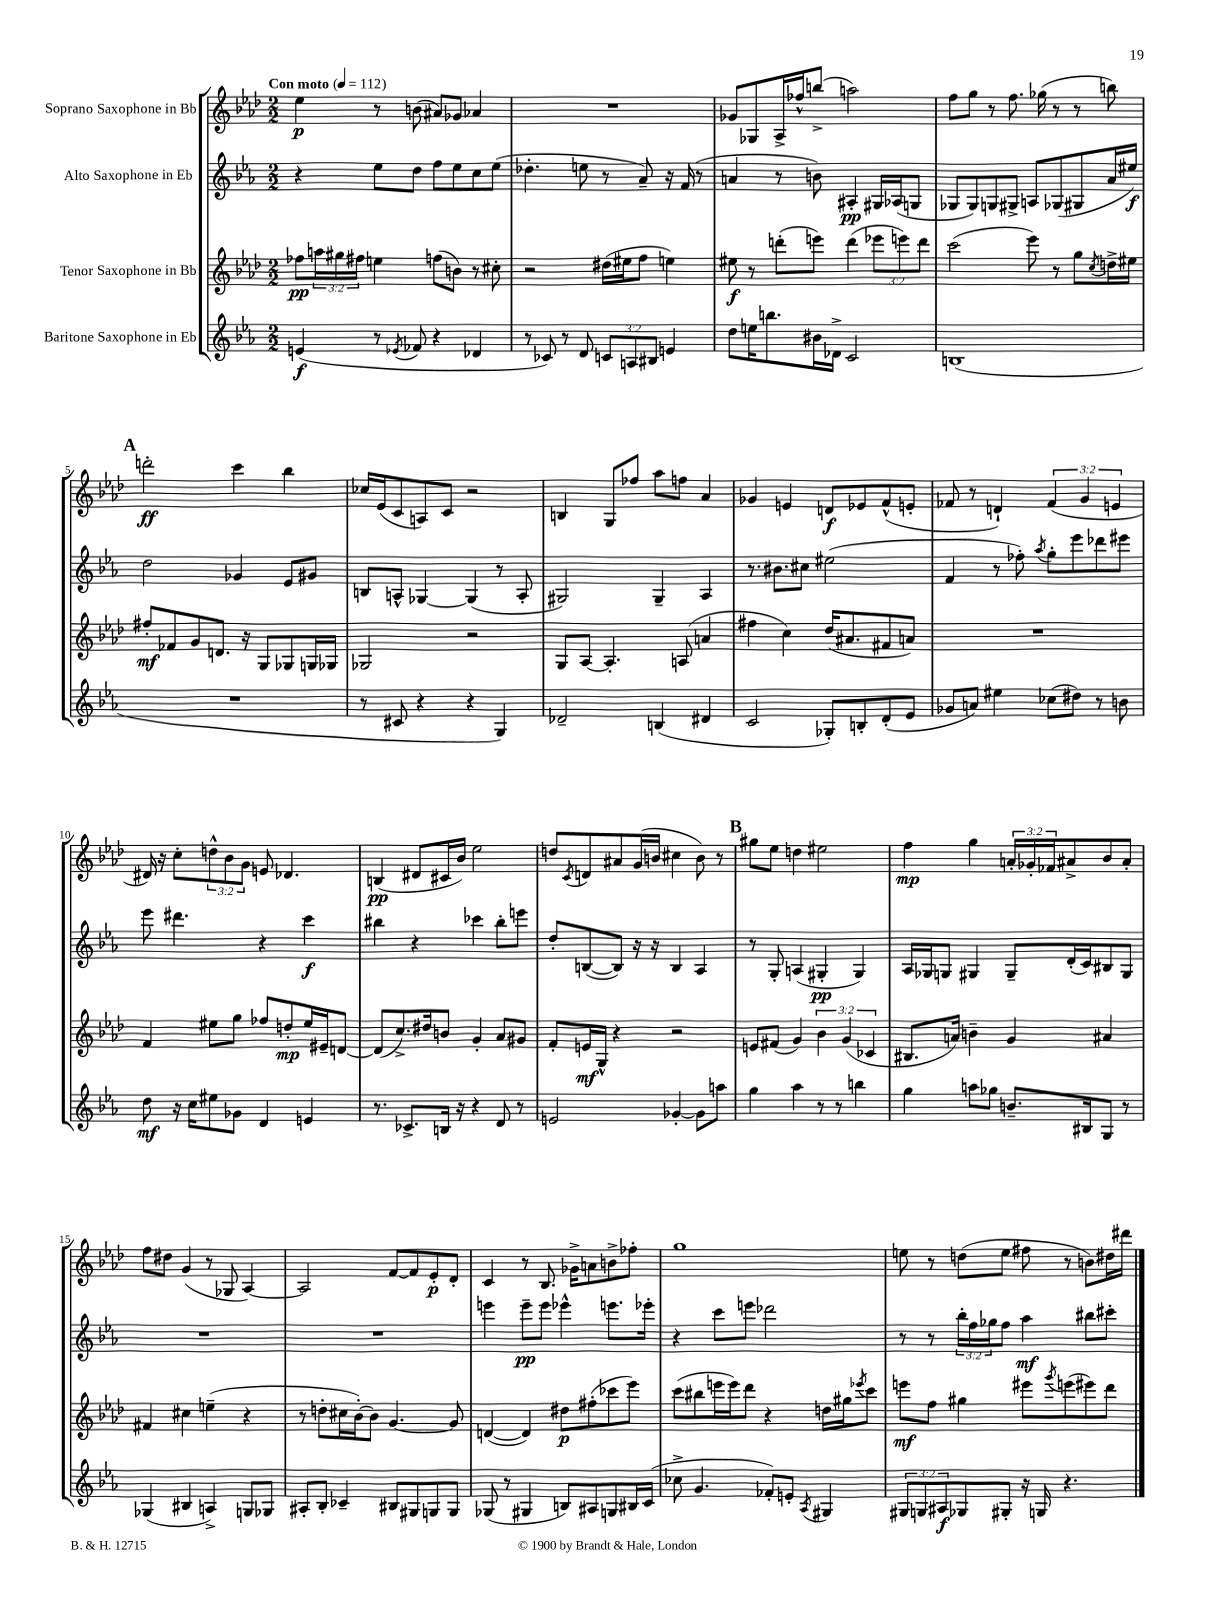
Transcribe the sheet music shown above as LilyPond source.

<<
\new StaffGroup <<
\new Staff = "s0" \with { instrumentName = "Soprano Saxophone in Bb" } {
    \clef treble \key aes \major \numericTimeSignature \time 2/2 \override Staff.TupletNumber.text = #tuplet-number::calc-fraction-text \tempo "Con moto" 4 = 112
    ees''4\p r8 b'8( ais'8) ges'8 aes'4 |
    R1 |
    ges'8 ges8 aes16-> fes''16-^ b''8->( a''2) |
    f''8 g''8 r8 f''8. ges''16( r8 r8 b''8) |
    \mark \markup { \bold "A" } d'''2-.\ff c'''4 bes''4 |
    ces''16 ees'16( c'8 a8) c'8 r2 |
    b4 g8 fes''8 aes''8 f''8 aes'4 |
    ges'4 e'4 d'8\f ees'8 f'8-^( e'8-. |
    fes'8 r8 d'4-!) \tuplet 3/2 { fes'4( g'4 e'4 } |
    dis'16) r16 c''8-. \tuplet 3/2 { d''8-^ bes'8 g'8 } e'8 des'4. |
    b4\pp( dis'8 cis'16 bes'16) ees''2 |
    d''8 \acciaccatura { c'8 } d'8 ais'8 g'16( b'16 cis''4 b'8) r8 |
    \mark \markup { \bold "B" } gis''8 ees''8 d''4 eis''2 |
    f''4\mp g''4 \tuplet 3/2 { a'16-. ges'16-. fes'16 } ais'8-> bes'8 ais'8-. |
    f''8 dis''8 g'4( r8 ges8 aes4~) |
    aes2 f'8~ f'8 ees'8-.\p des'8-. |
    c'4 r8 bes8. ges'16-> a'8 b'8-> fes''8-. |
    g''1 |
    e''8 r8 d''8( e''8 fis''8 r8 b'8) dis''16 dis'''16 \bar "|." |
}
\new Staff = "s1" \with { instrumentName = "Alto Saxophone in Eb" } {
    \clef treble \key ees \major \numericTimeSignature \time 2/2 \override Staff.TupletNumber.text = #tuplet-number::calc-fraction-text
    r4 ees''8 d''8 f''8 ees''8 c''8 ees''8( |
    des''4.-. e''8 r8 aes'8--) r16 f'16( r8 |
    a'4 r8 b'8) ais4-.\pp gis16 aes16( g8 |
    ges8 ges8) g8 gis8-> a8 ges8( gis8 aes'16 eis''16\f) |
    \mark \markup { \bold "A" } d''2 ges'4 ees'8 gis'8 |
    b8 a8-^ ges4~ ges4( r8 a8-. |
    gis2) gis4-- aes4 |
    r8. bis'8. cis''8 eis''2( |
    f'4 r8 fes''8-.) \acciaccatura { aes''8 } g''8-. ees'''8 des'''8 eis'''8 |
    ees'''8 dis'''4. r4 c'''4\f |
    bis''4 r4 ces'''4 bis''8-. e'''8 |
    d''8-. b8~( b8) r16 r16 b4 aes4 |
    \mark \markup { \bold "B" } r8 g8-. a4( gis4-.\pp gis4) |
    aes16 ges16 g8 gis4 gis8-- d'16-.( c'16) bis8 gis8 |
    R1 |
    R1 |
    e'''4 e'''8--\pp e'''8 ees'''4-^ e'''8. ees'''16-. |
    r4 c'''8 e'''8 des'''2 |
    r8 r8 \tuplet 3/2 { bes''16-. f''16 ges''16 } f''8 aes''4\mf bis''8 cis'''8-. \bar "|." |
}
\new Staff = "s2" \with { instrumentName = "Tenor Saxophone in Bb" } {
    \clef treble \key aes \major \numericTimeSignature \time 2/2 \override Staff.TupletNumber.text = #tuplet-number::calc-fraction-text
    fes''8\pp \tuplet 3/2 { a''16 gis''16 fis''16 } e''4 f''8( b'8) r8 cis''8-. |
    r2 dis''16( eis''16 f''8 e''4) |
    eis''8\f r8 d'''8-.( e'''8) d'''4( \tuplet 3/2 { ees'''8 e'''8) d'''8 } |
    c'''2( ees'''8) r8 g''8 \acciaccatura { c''8 } d''16-> eis''16 |
    \mark \markup { \bold "A" } fis''8-.\mf fes'8 g'8 d'8. r16 g8 ges8 g16 ges16 |
    ges2 r2 |
    g8 aes8~ aes4.-. a8( a'4 |
    fis''4 c''4) des''16( ais'8. fis'8 a'8) |
    R1 |
    f'4 eis''8 g''8 fes''8 d''8-.\mp eis''16 eis'16-- d'8~ |
    d'8( c''8.->) dis''16 b'8 g'4-. aes'8 gis'8 |
    f'8-. e'16\mf g16-^ r4 r2 |
    \mark \markup { \bold "B" } e'8 fis'8( g'4) \tuplet 3/2 { bes'4 g'4( ces'4 } |
    bis8. a'16) b'4-- g'4 ais'4 |
    fis'4 cis''4 e''4--( r4 |
    r8 d''8-. cis''16 bes'16~-.) bes'8 g'4.~ g'8 |
    d'4~( d'4) dis''8\p fis''8-.( ces'''8 ees'''8) |
    c'''8( bis''8 e'''16 e'''16) des'''8 r4 d''16 gis''16 \acciaccatura { ees'''8 } c'''8 |
    e'''8\mf f''8 gis''4 eis'''8 \acciaccatura { g'''8 } e'''8( eis'''8) des'''8 \bar "|." |
}
\new Staff = "s3" \with { instrumentName = "Baritone Saxophone in Eb" } {
    \clef treble \key ees \major \numericTimeSignature \time 2/2 \override Staff.TupletNumber.text = #tuplet-number::calc-fraction-text
    e'4\f( r8 \acciaccatura { ees'8 } fes'8 r4 des'4 |
    r8 ces'8) r8 d'8 \tuplet 3/2 { c'8 a8 bis8 } e'4 |
    d''8 e''16 b''8. bis'16 des'16-> c'2 |
    b1( |
    \mark \markup { \bold "A" } R1 |
    r8 cis'8 r4 r4 g4) |
    des'2-- b4( dis'4 |
    c'2 ges8-.) b8-. d'8-.( ees'8 |
    ges'8 a'8) eis''4 ces''8( dis''8) r8 b'8 |
    d''8\mf r16 c''16 eis''8 ges'8 d'4 e'4 |
    r8. ces'8.-> b16 r16 r4 d'8 r8 |
    e'2 ges'4~-. ges'8 a''8 |
    \mark \markup { \bold "B" } g''4 aes''4 r8 r8 b''4 |
    g''4 a''8 ges''8 b'8.-- bis16 g8 r8 |
    ges4( bis4 a4->) g8 ges8 |
    ais8-. bes8-. ces'4-- bis8 gis8 g8 g8 |
    ges8( r8 gis4 b8) ais8 g8 bis16 c'16( |
    ces''8-> g'4. fes'8-.) e'8-. \acciaccatura { aes8 } gis4 |
    \tuplet 3/2 { gis8 g8 ais8\f } ges8 gis8-. r16 g16 r4. \bar "|." |
}
>>
>>
